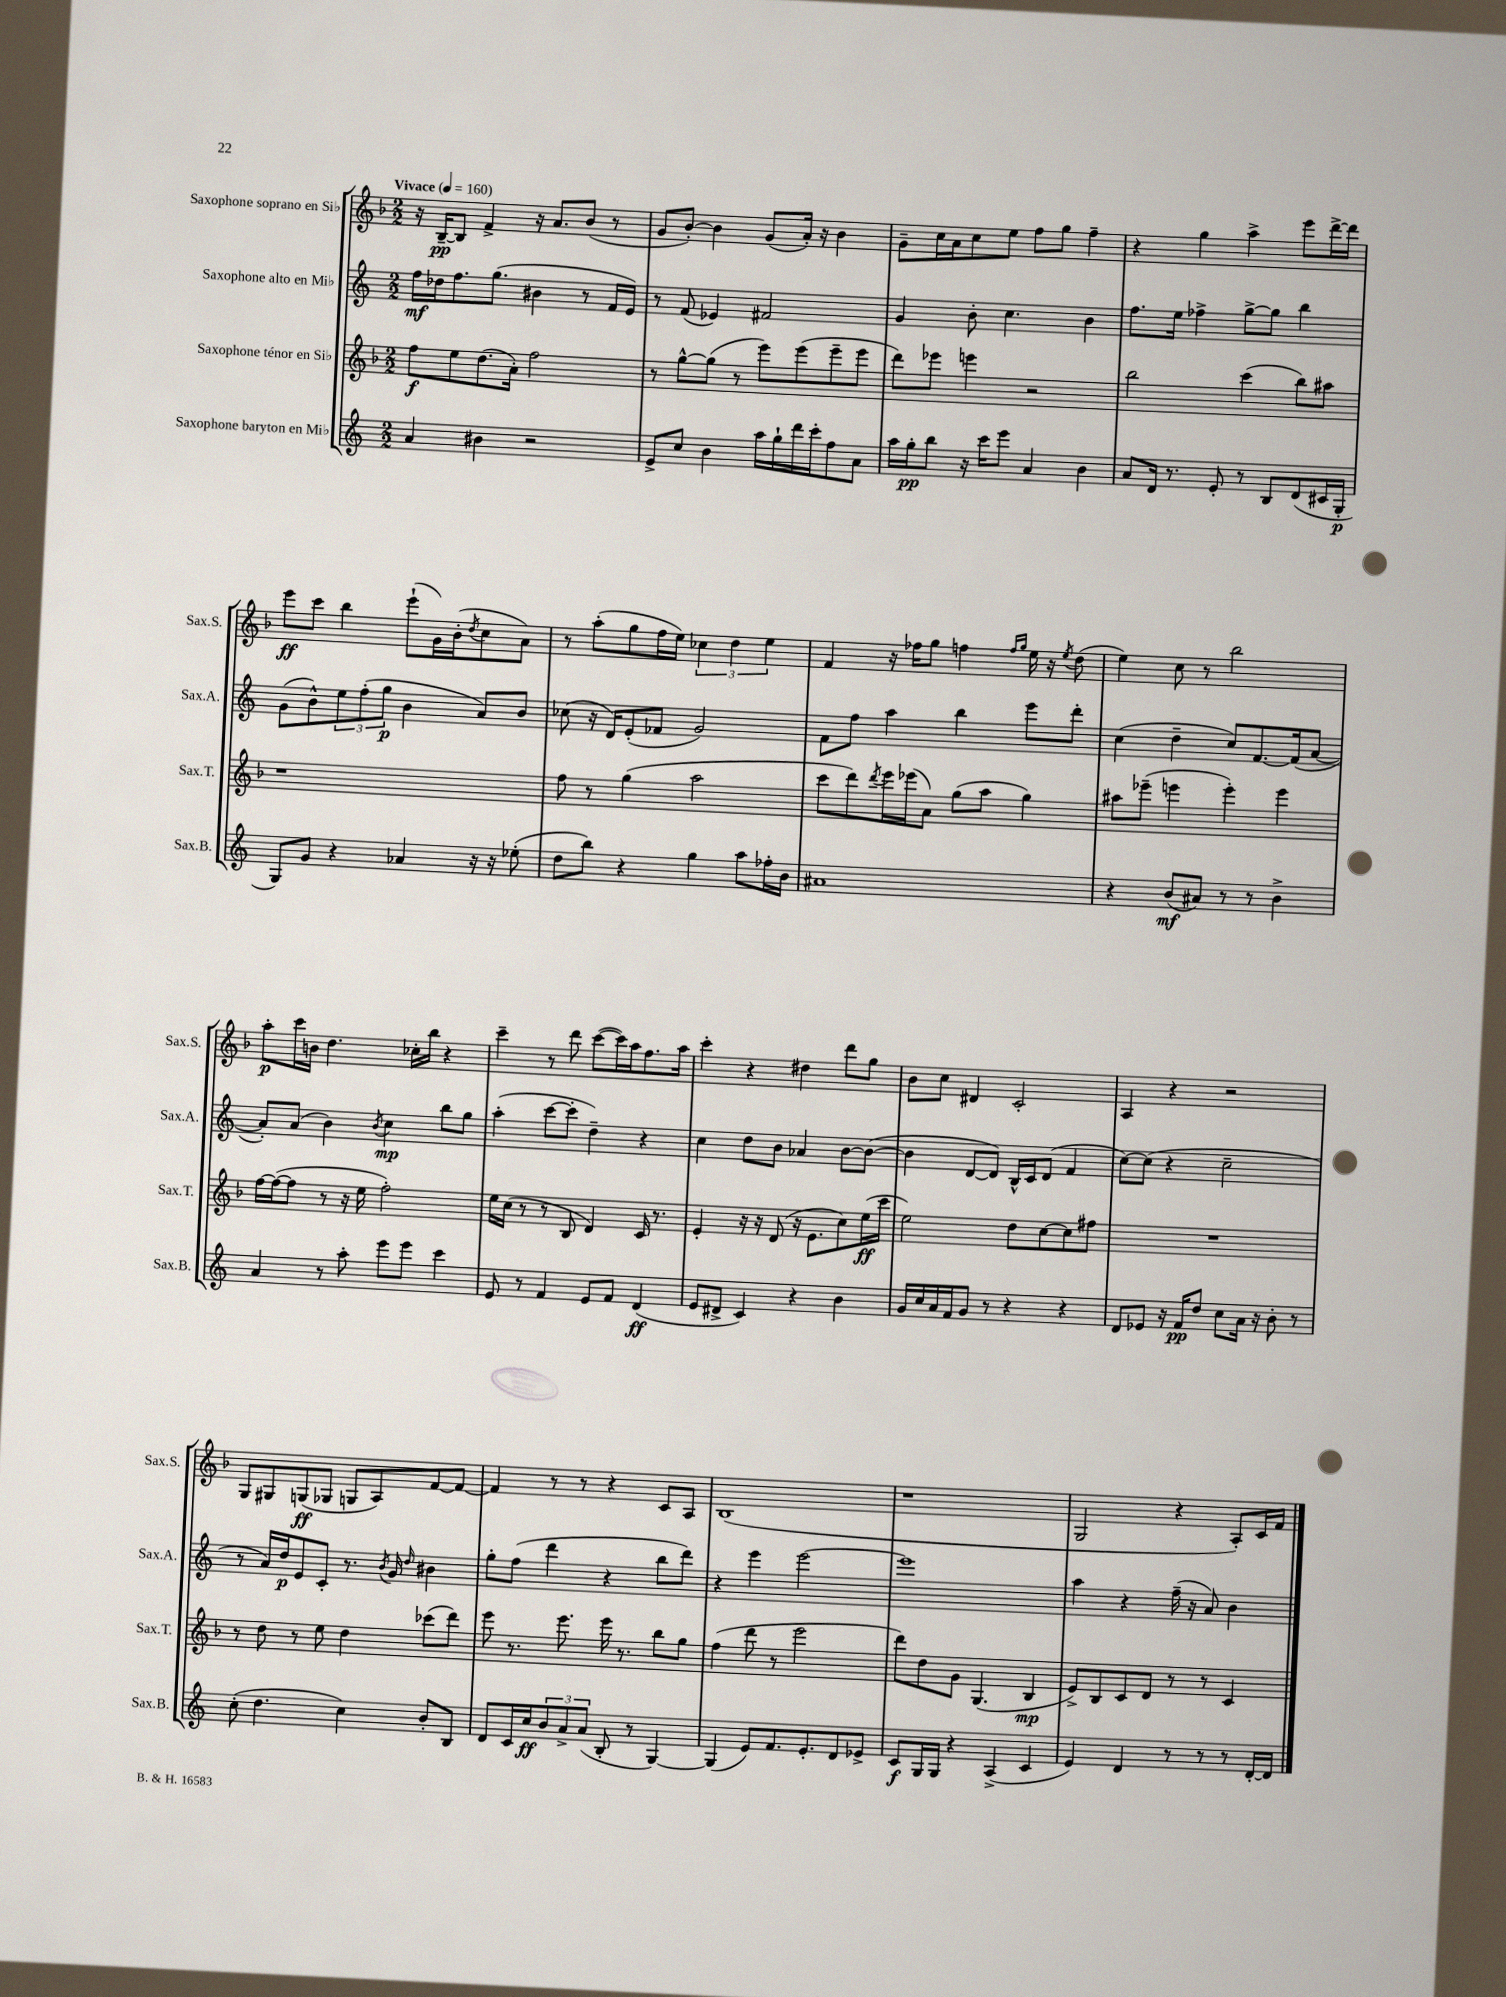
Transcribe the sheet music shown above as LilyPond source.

<<
\new StaffGroup <<
\new Staff = "s0" \with { instrumentName = "Saxophone soprano en Sib" shortInstrumentName = "Sax.S." } {
    \clef treble \key f \major \numericTimeSignature \time 2/2 \tempo "Vivace" 4 = 160
    r16 bes16~--\pp bes8 f'4-> r16 a'8. bes'8( r8 |
    g'8 bes'8~-.) bes'4 g'8( a'16-.) r16 bes'4 |
    g'8-- c''16 a'16 c''8 e''8 f''8 g''8 f''4-- |
    r4 g''4 a''4-> e'''8 d'''16~-> d'''16 |
    e'''8\ff c'''8 bes''4 e'''8-!( g'16) bes'16-.( \acciaccatura { d''8 } c''8 a'8) |
    r8 a''8-.( g''8 f''16 e''16) \tuplet 3/2 { ces''4 d''4 e''4 } |
    f'4 r16 fes''16 g''8 f''4 \grace { f''16 g''16 } e''16 r16 \acciaccatura { e''8 } d''8( |
    e''4) c''8 r8 bes''2 |
    a''8-.\p c'''16 b'16 d''4. ces''16-. bes''16 r4 |
    c'''4-- r8 d'''8 c'''8~( c'''16) a''16 f''8. a''16 |
    c'''4-. r4 dis''4 d'''8 g''8 |
    bes'8 c''8 dis'4 c'2-. |
    a4 r4 r2 |
    g8 gis8 g8\ff( ges8 g8 a8) f'8~ f'8~ |
    f'4 r8 r8 r4 c'8 a8 |
    bes1( |
    r1 |
    g2 r4 a8-.) c'16 f'16 \bar "|." |
}
\new Staff = "s1" \with { instrumentName = "Saxophone alto en Mib" shortInstrumentName = "Sax.A." } {
    \clef treble \key c \major \numericTimeSignature \time 2/2
    f''16\mf des''16 f''8. g''8.( bis'4 r8 f'16 e'16) |
    r8 f'8( ees'4) fis'2 |
    g'4 b'8-. c''4. b'4 |
    f''8. e''16 fes''4-> g''8~-> g''8 b''4 |
    g'8( b'8-^) \tuplet 3/2 { e''8 f''8-.( g''8\p } b'4 a'8) b'8 |
    ces''8( r16 d'16) e'8-.( fes'8 g'2) |
    f'8 f''8 a''4 b''4 e'''8 d'''8-. |
    c''4( d''4-- c''8) f'8.~ f'16( a'8~ |
    a'8-.) a'8( b'4) \acciaccatura { b'8 } c''4\mp b''8 g''8 |
    a''4-.( c'''8~ c'''8-. d''4--) r4 |
    c''4 d''8 b'8 aes'4 b'8~ b'8~( |
    b'4 d'8~ d'8) b16-^ c'16 d'8( f'4 |
    c''8~) c''8( r4 c''2-- |
    r8 a'16) d''16\p e'8 c'8-. r8. \acciaccatura { b'8 } g'16 \grace { d''16 } bis'4 |
    g''8-. f''8( d'''4 r4 b''8 d'''8) |
    r4 e'''4 e'''2~ |
    e'''1 |
    a''4 r4 f''16--( r16 a'8) b'4 \bar "|." |
}
\new Staff = "s2" \with { instrumentName = "Saxophone ténor en Sib" shortInstrumentName = "Sax.T." } {
    \clef treble \key f \major \numericTimeSignature \time 2/2
    f''8\f e''8 d''8.( a'16-.) f''2 |
    r8 g''8~-^ g''8( r8 e'''8) e'''8( e'''8-- e'''8 |
    d'''8) ees'''8 e'''4 r2 |
    bes''2 c'''4( bes''8) ais''8 |
    r1 |
    f''8 r8 g''4( a''2 |
    c'''8 d'''8) \acciaccatura { d'''8 } e'''16 ees'''16( a'8) g''8( a''8 g''4) |
    ais''8 ees'''8--( e'''4 e'''4-.) e'''4 |
    f''16~ f''16~( f''8 r8 r16 e''16 f''2-.) |
    e''16 c''16( r8 r8 bes8 d'4) c'16 r8. |
    e'4-. r16 r16 d'8( r16 e'8. c''8) e''16\ff( c'''16 |
    e''2) d''8 c''8~ c''8 fis''8 |
    R1 |
    r8 d''8 r8 e''8 d''4 ces'''8( d'''8) |
    e'''8 r8. e'''8. e'''16 r8. bes''8 g''8 |
    f''4( d'''8 r8 e'''2 |
    d'''8) d''8 g'8 g4.( bes4\mp |
    e'8->) bes8 c'8 d'8 r8 r8 c'4 \bar "|." |
}
\new Staff = "s3" \with { instrumentName = "Saxophone baryton en Mib" shortInstrumentName = "Sax.B." } {
    \clef treble \key c \major \numericTimeSignature \time 2/2
    a'4 bis'4 r2 |
    e'8-> c''8 b'4 a''16 g''16-! d'''16 c'''16-. f''8 a'8 |
    a''16 g''16-.\pp b''8 r16 c'''16 e'''8 a'4 b'4 |
    a'8 d'16 r8. e'8-. r8 b8 d'8( cis'16 g16-.\p |
    g8) g'8 r4 aes'4 r16 r16 ees''8-.( |
    d''8 b''8) r4 g''4 a''8 fes''16-. b'16 |
    ais'1 |
    r4 b'8\mf( ais'8) r8 r8 b'4-> |
    a'4 r8 a''8-. e'''8 e'''8 c'''4 |
    e'8 r8 f'4 e'8 f'8 d'4\ff( |
    e'8 dis'8-> c'4) r4 b'4 |
    g'16 c''16 a'16 f'16 g'8 r8 r4 r4 |
    d'8 ees'8 r16 f'16\pp d''8 c''8 a'16 r16 b'8-. r8 |
    c''8-.( d''4. c''4) b'8-. b8 |
    d'8 c'16 c''16\ff \tuplet 3/2 { b'8 a'8-> a'8( } b8-. r8 g4~) |
    g4( e'8) f'8. e'8.-. d'8 ees'8-> |
    c'8\f g16 g16 r4 a4->( c'4 |
    e'4) d'4 r8 r8 r8 d'16~-. d'16 \bar "|." |
}
>>
>>
\layout { \context { \Score \remove "Bar_number_engraver" } }
